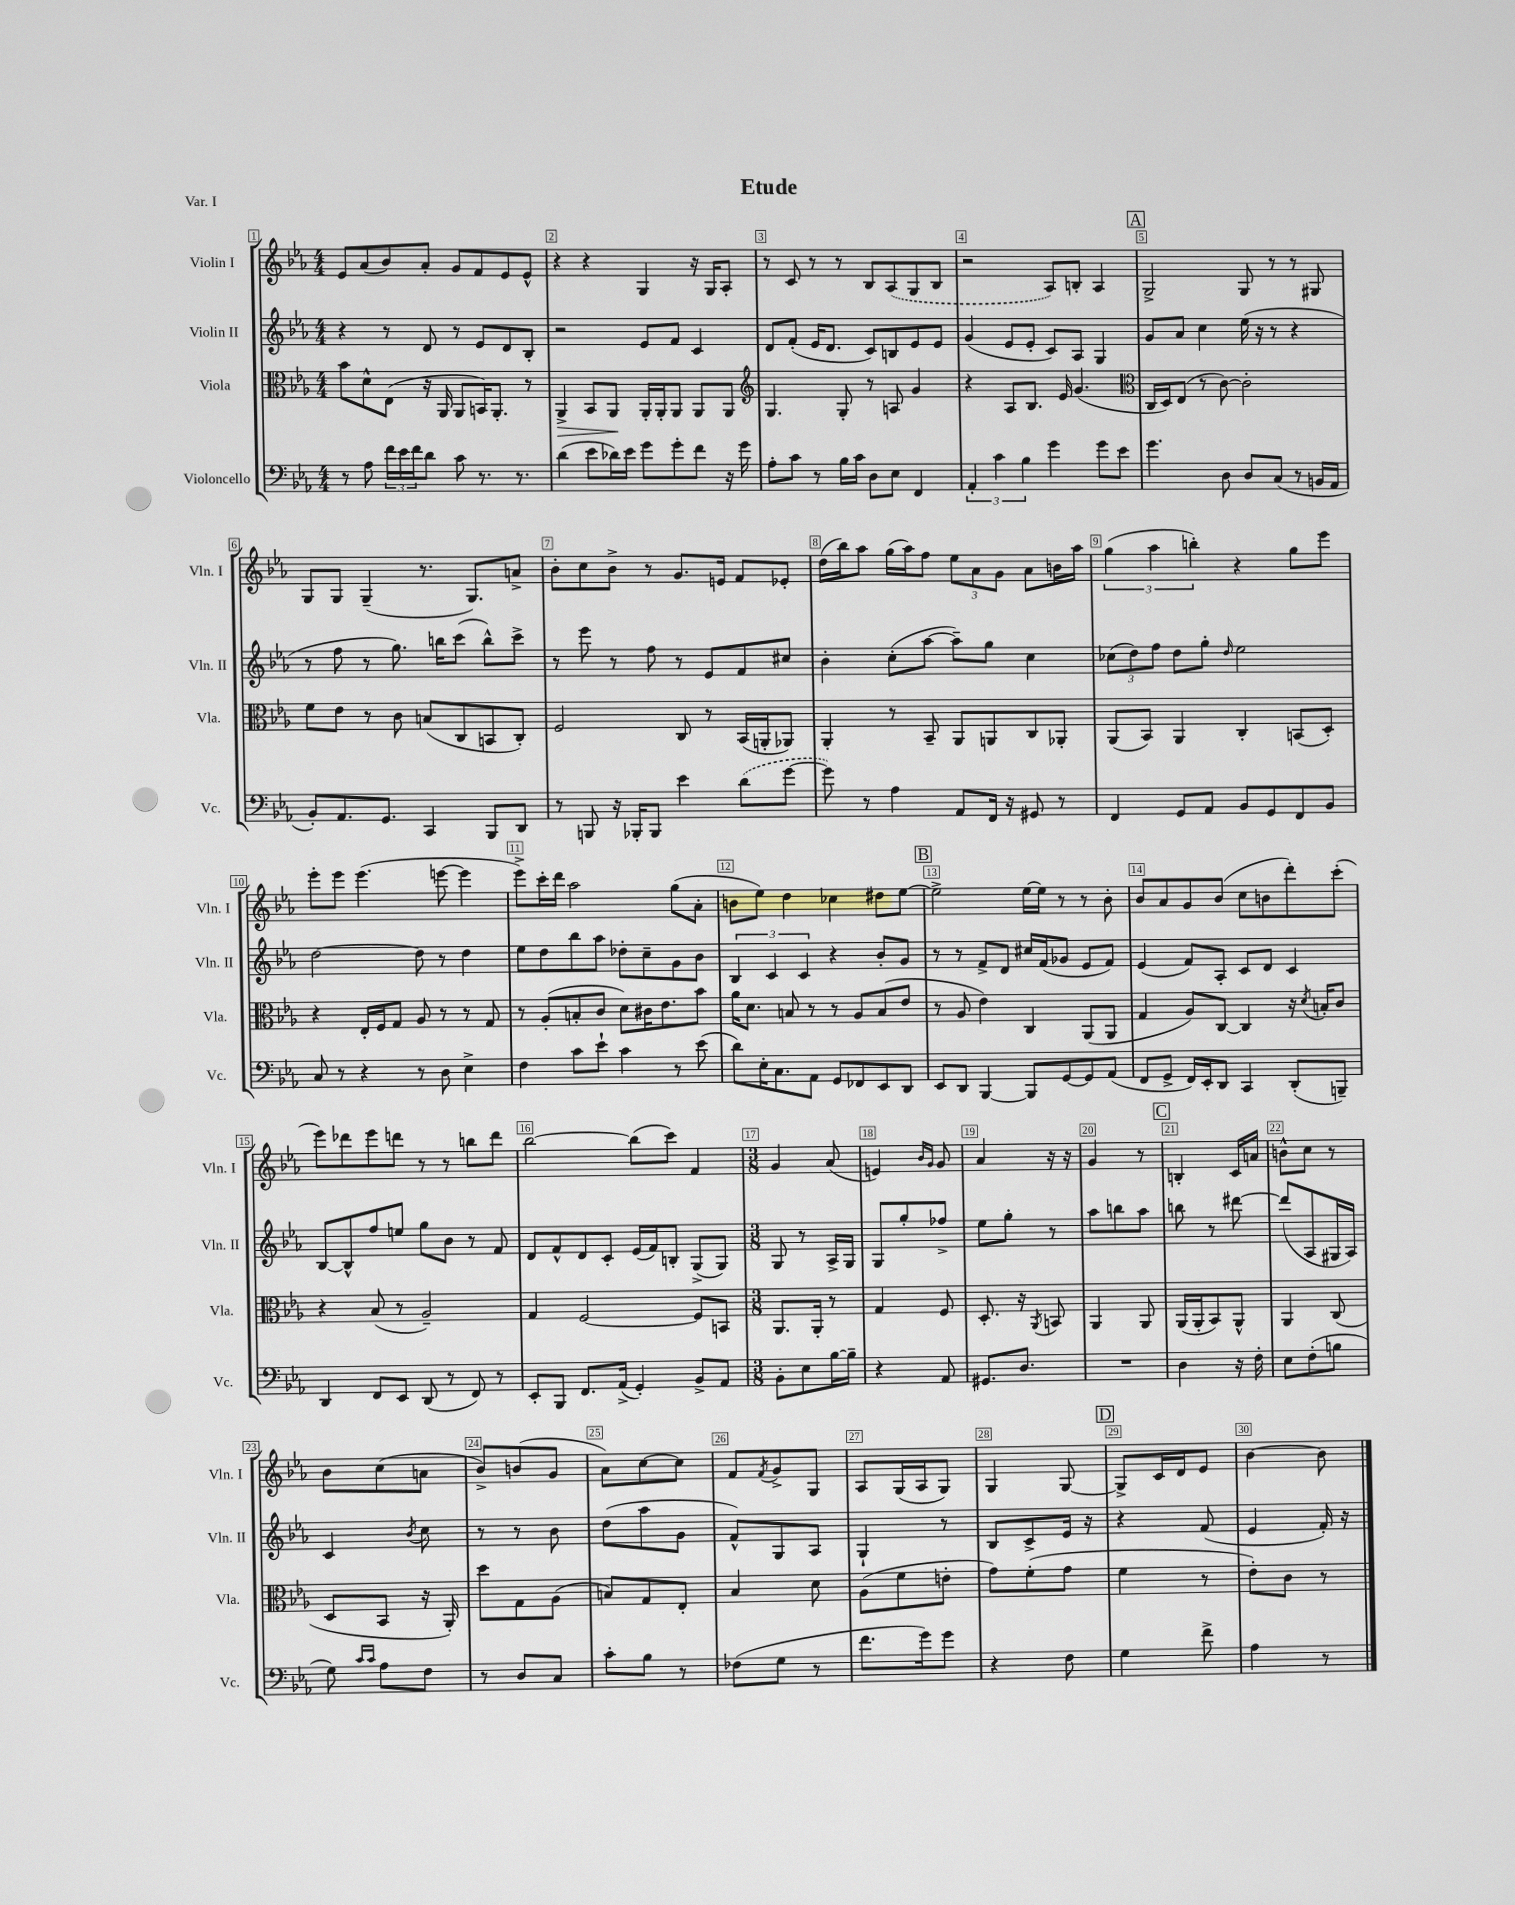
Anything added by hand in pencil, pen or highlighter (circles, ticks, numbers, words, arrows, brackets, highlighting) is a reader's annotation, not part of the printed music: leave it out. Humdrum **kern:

**kern	**kern	**kern	**kern
*staff4	*staff3	*staff2	*staff1
*clefF4	*clefC3	*clefG2	*clefG2
*k[b-e-a-]	*k[b-e-a-]	*k[b-e-a-]	*k[b-e-a-]
*M4/4	*M4/4	*M4/4	*M4/4
8r	8b-	4r	8e-
8A-	8d^^	.	(8a-
24f	(8E-	8r	8b-)
24e-	.	.	.
24f	.	.	.
8d	16r	8d	8a-'
.	16AA-	.	.
8c	8AA-	8r	8g
8.r	16BB)	8e-	8f
.	8.AA-'	.	.
.	.	8d	8e-
8.r	.	.	.
.	8r	8B-'	8e-^^
=	=	=	=
(4d	4AA-^	2r	4r
8e-	8BB-	.	4r
16d-)	8AA-	.	.
16e-	.	.	.
8g	16AA-'	8e-	4G
.	16AA-'	.	.
8g'	8AA-	8f	.
8f	8AA-	4c	16r
.	.	.	16G
16r	8AA-	.	8A-'
16g	.	.	.
=	=	=	=
*	*clefG2	*	*
8A-'	4.G	8d	8r
8c	.	(8f'	8c
8r	.	16e-	8r
.	.	8.d	.
16B-	8G'	.	8r
16c	.	.	.
8D	8r	8c)	8B-
8E-	8A	8B	(8A-
4FF	4g	8e-	8G
.	.	8e-	8B-
=	=	=	=
6AA-'	4r	(4g	2r
6c	.	.	.
.	8A-	8e-	.
6B-	.	.	.
.	8.B-	8e-'	.
4g	.	8c)	8A-)
.	16e-	.	.
.	(4.g	8A-	8B'
8g	.	4G	4A-
8e-	.	.	.
=	=	=	=
*	*clefC3	*	*
4.g	16C	8g	2G^
.	16D)	.	.
.	(8E-	8a-	.
.	8r	4cc	.
8D	[8c)	.	.
8D	2c']	(16ee-	8G
.	.	16r	.
(8C	.	8r	8r
8r	.	4r	8r
16BB	.	.	8G#
16AA-	.	.	.
=	=	=	=
8BB-')	8f	8r	8G
8.AA-	8e-	8ff	8G
.	8r	8r	(4G~
8.GG	.	.	.
.	8c	8.gg)	.
4CC	(8B	.	8.r
.	.	16bb	.
.	8C	(8ccc	.
.	.	.	8.G)
8BBB-	8BB	8bb^^)	.
8DD	8C')	8ccc^	8a^
=	=	=	=
8r	2F	8r	8b-'
8BBB	.	8eee-	8cc
16r	.	8r	8b-^
16BBB-'	.	.	.
8BBB-	.	8ff	8r
4e-	8C	8r	8.g
.	8r	8e-	.
.	.	.	16e
(8d	(16BB-	8f	8f
.	16AA'	.	.
[8g	8AA-)	8cc#	8e-'
=	=	=	=
8g])	4AA-'	4b-'	(16dd
.	.	.	16bb-)
8r	.	.	8aa-
4A-	8r	(8cc'	(16gg
.	.	.	16aa-)
.	8BB-~	[8aa-	8ff
8AA-	8AA-	8aa-~])	12ee-
.	.	.	12a-
16FF	8AA	8gg	.
.	.	.	12g
16r	.	.	.
8GG#	8C	4cc	8a-
8r	8AA-'	.	16b
.	.	.	16aa-
=	=	=	=
4FF	(8AA-	(12cc-	(6gg
.	.	12dd)	.
.	8BB-)	.	.
.	.	12ff	6aa-
8GG	4AA-	8dd	.
.	.	.	6bb')
8AA-	.	8gg'	.
.	.	16qqdd	.
8BB-	4C'	2ee-	4r
8GG	.	.	.
8FF	(8BB	.	8gg
8BB-	8D')	.	8eee-
=	=	=	=
8C	4r	[2dd	8eee-'
8r	.	.	8eee-
4r	16E-'	.	(4.eee-
.	16F	.	.
.	8G	.	.
8r	8A-	8dd]	.
8D	8r	8r	[8eee
4E-^	8r	4dd	4eee]
.	8G	.	.
=	=	=	=
4F	8r	8ee-	8eee-^)
.	(8A-'	8dd	16ccc'
.	.	.	16ddd
8c	8B'	8bb-	2aa-
8e-`	8c	8aa-	.
4c	8d)	8dd-'	.
.	16c#	8cc~	.
.	8.e-	.	.
8r	.	8g	(8gg
(8e-	8b-	8b-	8a-'
=	=	=	=
8d)	16a-	6B-	8b
.	8.d	.	.
16E-'	.	.	8ee-)
.	.	6c	.
8.C	.	.	.
.	8B	.	4dd
.	.	6c	.
8AA-	8r	.	.
8GG	8r	4r	4cc-
8FF-	8A-	.	.
8EE-	(8B	8b-'	8dd#
8DD	8e-	8g	[8ee-
=	=	=	=
8EE-	8r	8r	2ee-^]
8DD	8A-	8r	.
[4BBB-	4e-)	8f^	.
.	.	8d	.
8BBB-]	4C	16cc#	[16ee-
.	.	(16f	16ee-]
[8GG	.	8g-	8r
8GG]	(8AA-	8e-	8r
(8AA-	8AA-	8f)	8b-'
=	=	=	=
8FF	4G	(4e-	8b-
8GG^	.	.	8a-
16FF)	8A-)	8f)	8g
16EE-'	.	.	.
8DD	[8C	8A-'	(8b-
4CC	4C]	8c	8cc
.	.	8d	8b
(8DD'	16r	4c	8ddd')
.	8qd	.	.
.	16B'	.	.
8BBB~)	8c	.	(8ccc'
=	=	=	=
4DD	4r	[8B-	8eee-)
.	.	8B-^^]	8ddd-
8FF	(8B-	8ff	8eee-
8EE-	8r	8ee	8ddd
(8DD	2A-~)	8gg	8r
8r	.	8b-	8r
8FF)	.	8r	8bb
8r	.	8f	8ddd
=	=	=	=
8EE-'	4G	8d	[2bb-
8BBB-	.	8f^^	.
8.FF	[2F	8d	.
.	.	8c'	.
(16AA-^	.	.	.
4GG')	.	(16e-	(8bb-]
.	.	16f)	.
.	.	8B'	8ccc)
8BB-^	8F]	(8G^	4f
8AA-	8BB	8G)	.
=	=	=	=
*M3/8	*M3/8	*M3/8	*M3/8
8BB-'	8.AA-	8G	4g
8E-	.	8r	.
.	16AA-'	.	.
[16B-	8r	16A-^	(8a-
16B-~]	.	16G	.
=	=	=	=
4r	4G	8G	4e)
.	.	8gg'	.
.	.	.	16qqb-
.	.	.	16qqg
8AA-	8F	8ff-^	8g
=	=	=	=
8.GG#	8.D'	8ee-	4a-
.	.	8gg'	.
8.D	16r	.	.
.	8qAA-	.	.
.	8BB	8r	16r
.	.	.	16r
=	=	=	=
4.r	4AA-	8aa-	4g
.	.	8bb	.
.	8AA-	8aa-	8r
=	=	=	=
4D	(16AA-	8bb	4B'
.	16AA-'	.	.
.	8BB-)	8r	.
16r	8AA-^^	[8ddd#	16c
16F'	.	.	16a
=	=	=	=
8E-	4AA-	(8ddd#]	8b^^
(8F'	.	8A-	8cc
8B	(8C	16G#	8r
.	.	16A-)	.
=	=	=	=
8G)	8D	4c	8b-
16qqc	.	.	.
16qqc	.	.	.
8A-	8BB-	.	(8cc
.	.	8qb-	.
8F	16r	8cc	8a
.	16AA-')	.	.
=	=	=	=
8r	8dd	8r	8b-^)
8D	8G	8r	(8b
8C	(8A-	8b-	8g
=	=	=	=
8c'	8B)	(8dd	8a-)
8B-	8G	8aa-	[8cc
8r	8E-'	8g	8cc]
=	=	=	=
(8F-	4B-	8f^^)	8f
.	.	.	8qf
8G	.	8G	8g^
8r	8d	8A-	8G
=	=	=	=
8.f	(8A-	4G`	8A-
.	8f	.	(16G
16g)	.	.	16A-
8g	8e'	8r	8G)
=	=	=	=
4r	8g)	8B-	4G
.	(8f'	8c^	.
8F	8g	16e-	[8G
.	.	16r	.
=	=	=	=
4G	4f	4r	8G^]
.	.	.	16c
.	.	.	16d
8f^	8r	(8f	8e-
=	=	=	=
4A-	8e-')	4e-	[4b-
.	8c	.	.
8r	8r	16f')	8b-]
.	.	16r	.
==	==	==	==
*-	*-	*-	*-
